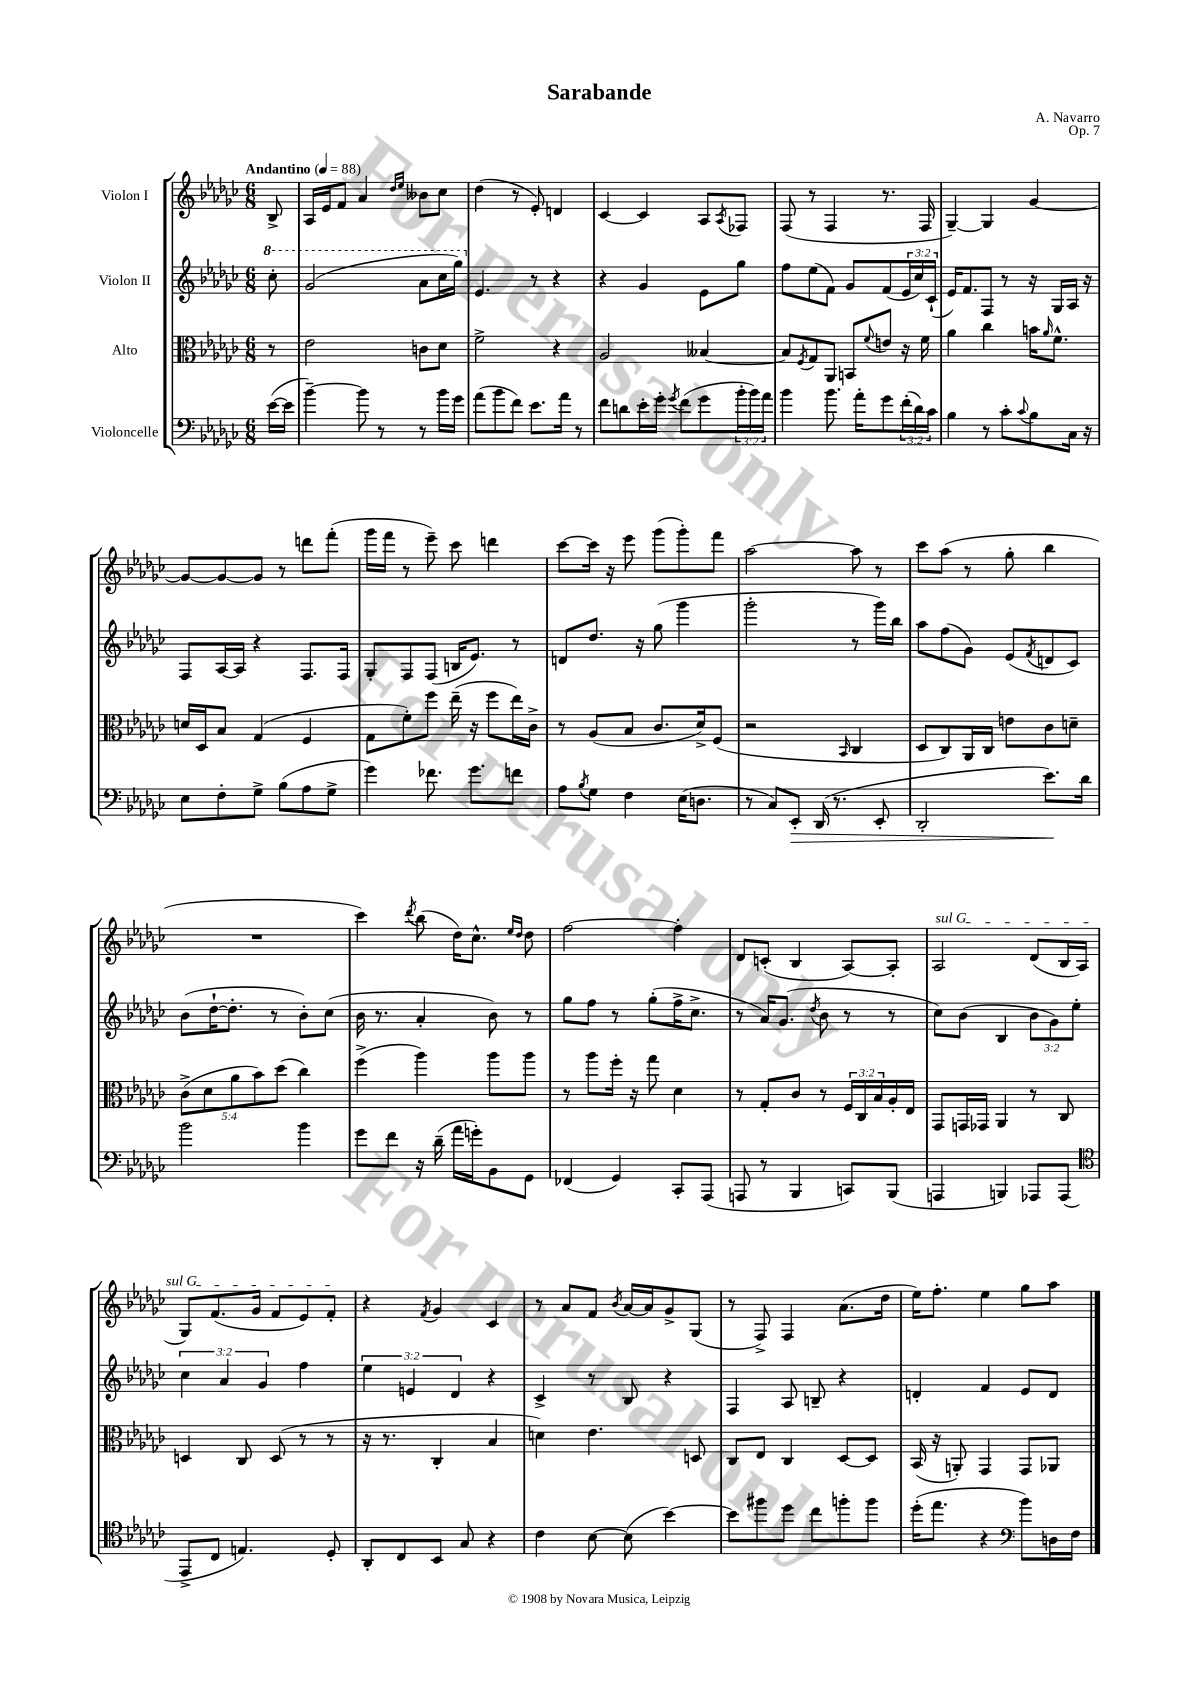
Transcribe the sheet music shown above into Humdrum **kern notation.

**kern	**dynam	**kern	**kern	**kern
*part4	*part4	*part3	*part2	*part1
*staff4	*staff4	*staff3	*staff2	*staff1
*I"Violoncelle	*	*I"Alto	*I"Violon II	*I"Violon I
*clefF4	*	*clefC3	*clefG2	*clefG2
*k[b-e-a-d-g-c-]	*	*k[b-e-a-d-g-c-]	*k[b-e-a-d-g-c-]	*k[b-e-a-d-g-c-]
*M6/8	*	*M6/8	*M6/8	*M6/8
*MM88	*	*MM88	*MM88	*MM88
*	*	*	*8va	*
=	=	=	=	=
!	!	!	!	!LO:TX:a:B:t=Andantino
([16e-\LL	.	8r	8ccc-'\	8B-^/
16e-\JJ]	.	.	.	.
=1	=1	=1	=1	=1
[4b-~\)	.	2e-\	(2gg-/	16A-/LL
.	.	.	.	16e-/J
.	.	.	.	8f/J
8b-\]	.	.	.	4a-/
8r	.	.	.	.
.	.	.	.	16qqdd-/LL
.	.	.	.	16qqee-/JJ
8r	.	8cn\L	8aa-\L	8b--X\L
16b-\LL	.	8d-\J	16ccc-\L	8cc-\J
16g-\JJ	.	.	16ggg-\JJ)	.
=2	=2	=2	=2	=2
*	*	*	*X8va	*
(8a-\L	.	2f^\	4.e-/	(4dd-\
8b-\	.	.	.	.
8f\J)	.	.	.	8r
8.e-\L	.	.	8r	8e-'/)
.	.	4r	4r	4dn/
16a-\Jk	.	.	.	.
8r	.	.	.	.
=3	=3	=3	=3	=3
8f\L	.	2A-/	4r	[4c-/
8dn\	.	.	.	.
16e-'\L	.	.	4g-/	4c-/]
16g-'\JJ	.	.	.	.
8qg-/	.	.	.	.
(8f\L	.	.	.	.
8g-\	.	[4B--X/	8e-\L	8A-/L
.	.	.	.	8qA-/
24b-'\L	.	.	8gg-\J	8F-X/J
24b-\)	.	.	.	.
24a-\JJ	.	.	.	.
=4	=4	=4	=4	=4
4b-\	.	8B--/L]	8ff\L	(8F/
.	.	8qF/	.	.
.	.	8G-/	(8ee-\	8r
8.b-\	.	8AA-/J	8f\J)	4F/
.	.	8BBn/L	8g-/L	.
16a-'\KL	.	.	.	.
.	.	8qqf/	.	.
8g-\	.	8en/J	(8f/	8.r
(24f'\L	.	16r	24e-/L	.
24d-\)	.	.	24cc-/)	.
.	.	16f\	.	16F/
24c-\JJ	.	.	(24c-`/JJ	.
=5	=5	=5	=5	=5
4B-\	.	4a-\	16e-/KL)	[4G-~/)
.	.	.	8.f/	.
8r	.	4cc-\	8F/J	4G-/]
8c-'\L	.	.	8r	.
8qqc-/	.	.	.	.
8B-\	.	16bn\KL	16r	[4g-/
.	.	16qqa-/	.	.
.	.	8.f^^\J	16G-/LL	.
16C-\Jk	.	.	16A-/JJ	.
16r	.	.	16r	.
!!LO:LB:g=z
=6	=6	=6	=6	=6
8E-\L	.	16dn/LL	8F/L	8g-/L_
.	.	16D-/J	.	.
8F'\	.	8B-/J	[16A-/L	8g-/_
.	.	.	16A-/JJ]	.
8G-^\J	.	(4G-/	4r	8g-/J]
(8B-\L	.	.	.	8r
8A-\	.	4F/	8.F/L	8dddn\L
8G-^\J	.	.	.	(8fff'\J
.	.	.	16F/Jk	.
=7	=7	=7	=7	=7
4g-\)	.	8G-\L	8G-'/L	16ggg-\LL
.	.	.	.	16fff\JJ
.	.	8f'\)	8F/	8r
8.f-X\	.	8ff\J	(8F/J	8eee-~\)
.	.	(16ee-~\	16Bn/KL	8ccc-\
8.g-\L	.	16r	8.e-/J)	.
.	.	8ff\L	.	4dddn\
8fn\J	.	16ee-\L)	8r	.
.	.	16c-^\JJ	.	.
=8	=8	=8	=8	=8
8A-\L	.	8r	8dn/L	[8ccc-\L
8qB-/	.	.	.	.
8G-\J	.	(8A-/L	8.dd-/J	16ccc-\Jk]
.	.	.	.	16r
4F\	.	8B-/J	.	8eee-\
.	.	.	16r	.
.	.	8.c-/L	(8gg-\	(8ggg-\L
(16E-\KL	.	.	4ggg-\	8ggg-'\)
8.Dn\J	.	16d-^/k)	.	.
.	.	(8F/J	.	8fff\J
=9	=9	=9	=9	=9
8r	.	2r	2ggg-'\	[2aa-\
8C-/L)	.	.	.	.
!	!LO:HP:b	!	!	!
8EE-'/J	>	.	.	.
(16DD-/	.	.	.	.
8.r	.	.	.	.
.	.	16qqBB-/	.	.
.	.	4C-/	8r	8aa-\]
8EE-'/	.	.	16ggg-\LL)	8r
.	.	.	16bb-\JJ	.
=10	=10	=10	=10	=10
2DD-'/	.	8D-/L	8aa-\L	8ccc-\L
.	.	8C-/)	(8ff\	(8aa-\J
.	.	16AA-/L	8g-\J)	8r
.	.	16C-/JJ	.	.
.	.	8en\L	(8e-/L	8gg-'\
.	.	.	8qf/	.
8.e-\L)	.	8c-\	8dn/	4bb-\
.	.	8dn~\J	8c-/J)	.
16d-\Jk	]	.	.	.
!!LO:LB:g=z
=11	=11	=11	=11	=11
2b-\	.	(10c-^\L	(8b-\L	2.r
.	.	10d-\	.	.
.	.	.	[16dd-`\K	.
.	.	.	8.dd-'\J]	.
.	.	10a-\	.	.
.	.	10b-\)	.	.
.	.	.	8r	.
.	.	(10dd-\J	.	.
4b-\	.	4cc-\)	8b-'\L)	.
.	.	.	(8cc-\J	.
=12	=12	=12	=12	=12
8g-\L	.	(4ff^\	16b-\	4ccc-\)
.	.	.	8.r	.
8f\J	.	.	.	.
.	.	.	.	8qddd-/
16r	.	4aa-\)	4a-'/	(8bb-\
(16d-~\	.	.	.	.
16a-\LL	.	.	.	16dd-\KL)
16gn'\J)	.	.	.	8.cc-^^\J
8BB-\	.	8aa-\L	8b-\)	.
.	.	.	.	16qqee-/LL
.	.	.	.	16qqdd-/JJ
8GG-\J	.	8aa-\J	8r	8dd-\
=13	=13	=13	=13	=13
(4FF-X/	.	8r	8gg-\L	[2ff\
.	.	8aa-\L	8ff\J	.
4GG-/)	.	16ff'\Jk	8r	.
.	.	16r	.	.
.	.	8gg-\	(8gg-'\L	.
8CC-'/L	.	4d-\	16ff^\K	4ff'\]
.	.	.	8.cc-^\J	.
(8AAA-/J	.	.	.	.
=14	=14	=14	=14	=14
8AAAn/	.	8r	8r	8d-/L
8r	.	8G-'/L	16a-/KL)	(8cn'/J
.	.	.	(8.g-/J	.
4BBB-/	.	8c-/J	.	4B-/
.	.	.	8qdd-/	.
.	.	8r	8b-\	.
8CCn/L)	.	24F/LL	8r	[8A-/L)
.	.	24C-/	.	.
.	.	24B-/	.	.
(8BBB-/J	.	16A-'/	8r	8A-'/J]
.	.	16E-/JJ	.	.
=15	=15	=15	=15	=15
!	!	!	!	!LO:TX:a:i:t=sul G
4AAAn/	.	8GG-/L	8cc-\L)	2A-/
.	.	16GGn/L	(8b-\J	.
.	.	16GG-X/JJ	.	.
4BBBn/)	.	4AA-/	4B-/	.
8AAA-X/L	.	8r	12b-\L	(8d-/L
.	.	.	12g-\)	.
(8AAA-/J	.	8C-/	.	16B-/L
.	.	.	12ee-'\J	.
.	.	.	.	16A-/JJ
!!LO:LB:g=z
=16	=16	=16	=16	=16
*clefC4	*	*	*	*
8EE-^/L	.	4Dn/	6cc-\	8G-/L)
8C-/J	.	.	.	(8.f/
.	.	.	6a-/	.
4.En/)	.	8C-/	.	.
.	.	.	.	16g-/Jk
.	.	.	6g-/	.
.	.	(8D/	.	8f/L
.	.	8r	4ff\	8e-/)
8D-'/	.	8r	.	8f'/J
=17	=17	=17	=17	=17
8AA-'/L	.	16r	6ee-\	4r
.	.	8.r	.	.
8C-/	.	.	.	.
.	.	.	6en/	.
.	.	.	.	8qf/
8BB-/J	.	4C-'/	.	4g-/
.	.	.	6d-/	.
8G-/	.	.	.	.
4r	.	4B-/	4r	4c-/
=18	=18	=18	=18	=18
4c-\	.	4dn\)	4c-^/	8r
.	.	.	.	8a-/L
[8B-\	.	4.e-\	8r	8f/J
.	.	.	.	8qb-/
(8B-\]	.	.	8B-/	[16a-/LL
.	.	.	.	16a-/J]
[4b-\)	.	.	4r	8g-^/
.	.	8Dn/	.	(8G-/J
=19	=19	=19	=19	=19
8b-\L]	.	8C-/L	4F/	8r
8ff#X\	.	8E-/J	.	8F^/)
8dd-\J	.	4C-/	8A-/	4F/
8cc-\L	.	.	8Bn~/	.
8ffn'\	.	[8D-/L	4r	(8.a-\L
8ff\J	.	8D-/J]	.	.
.	.	.	.	16dd-\Jk
=20	=20	=20	=20	=20
(16dd-'\KL	.	(16BB-/	4dn'/	16ee-\KL)
8.ee-\J	.	16r	.	8.ff'\J
.	.	8AAn'/)	.	.
4r	.	4GG-/	4f/	4ee-\
*clefF4	*	*	*	*
8b-\L)	.	8GG-/L	8e-/L	8gg-\L
16Dn\L	.	8AA-X/J	8d/J	8aa-\J
16F\JJ	.	.	.	.
==	==	==	==	==
*-	*-	*-	*-	*-
